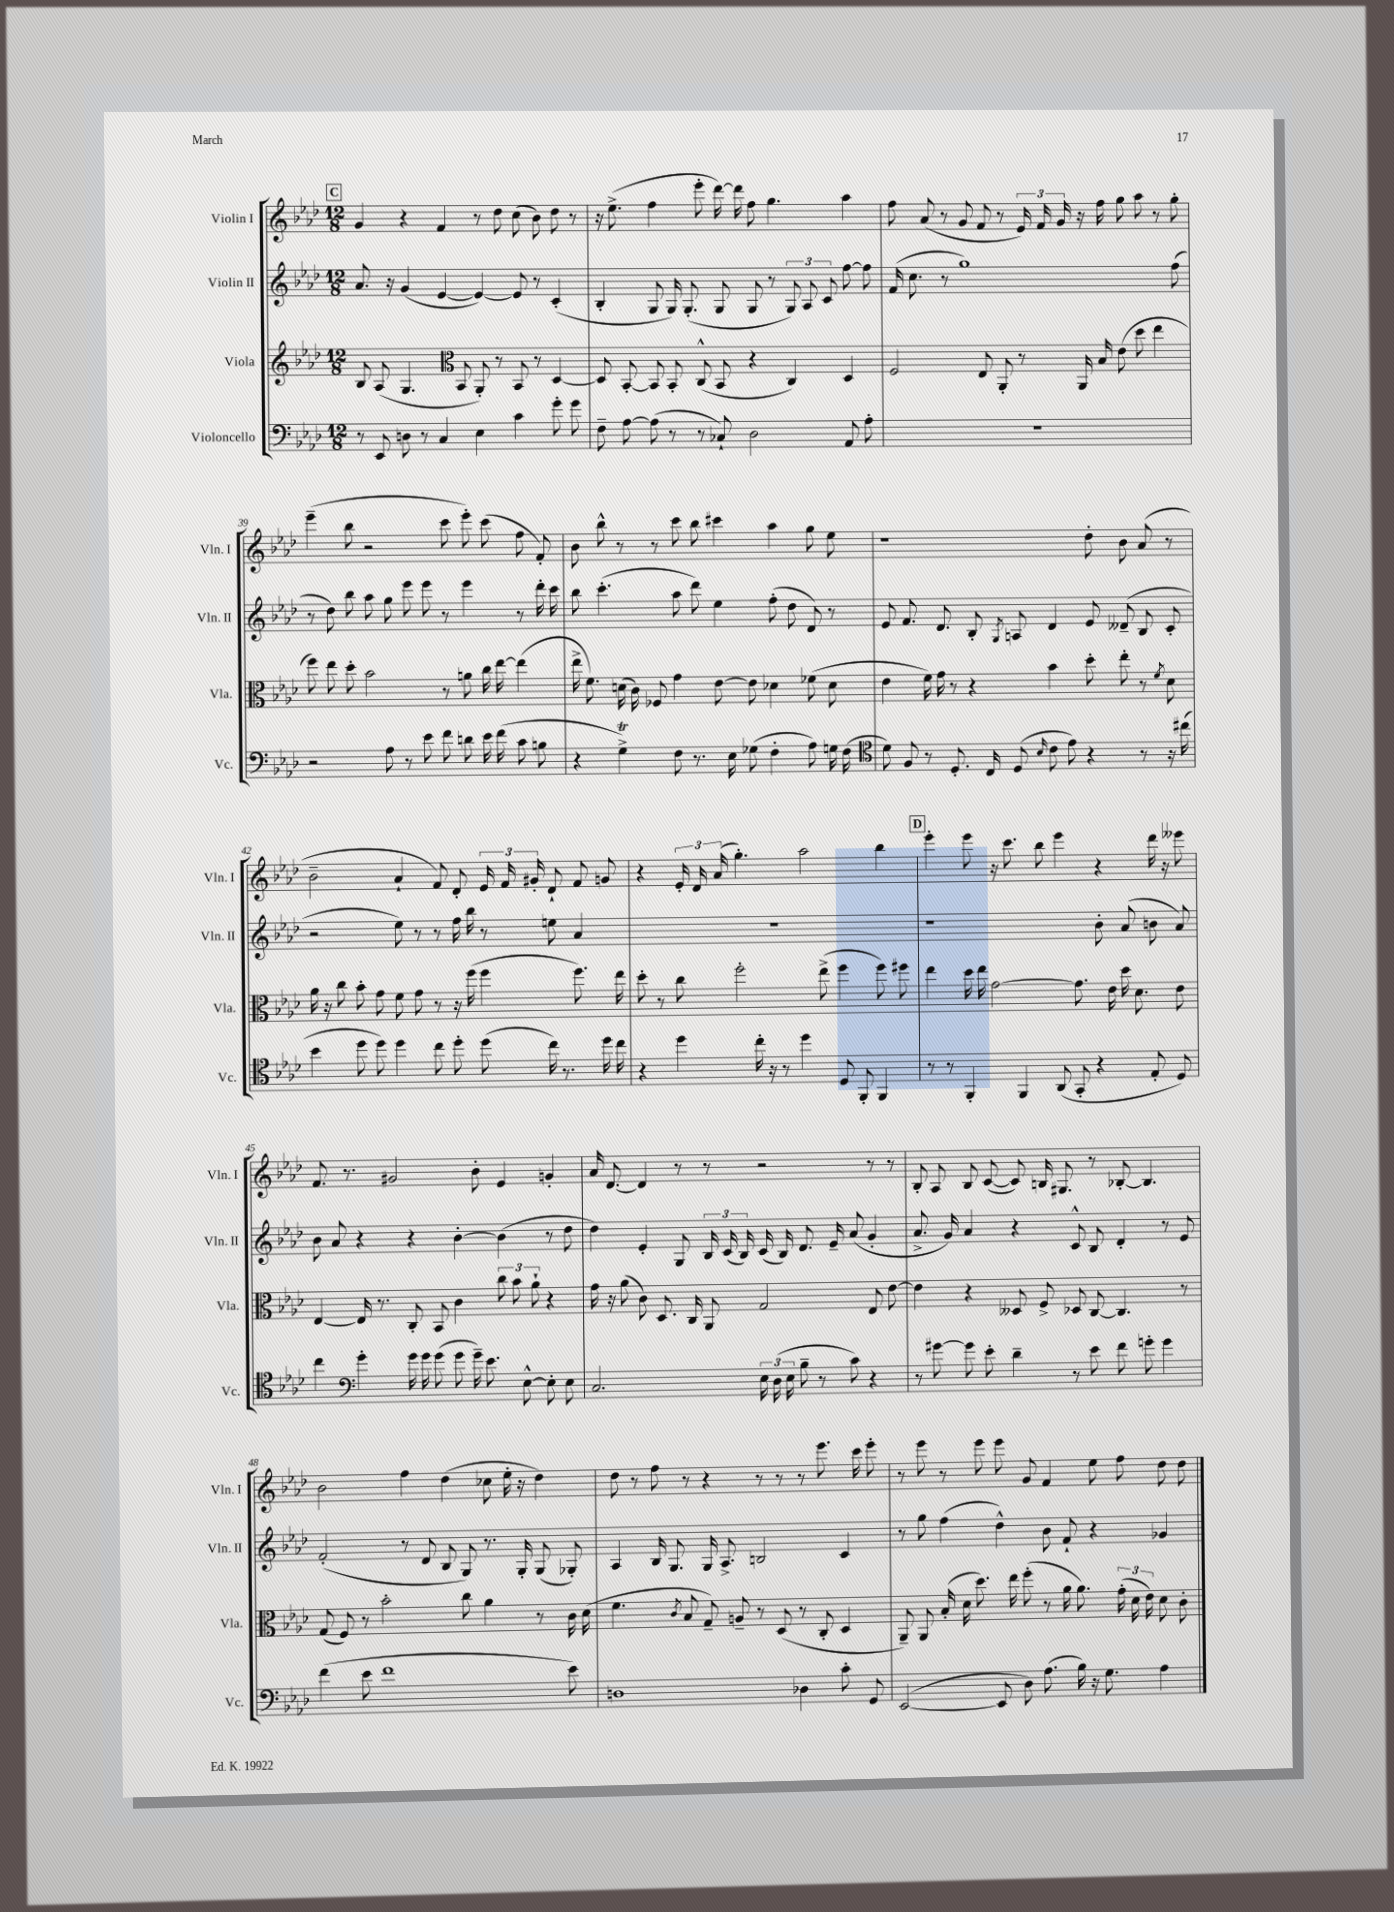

**kern	**kern	**kern	**kern
*staff4	*staff3	*staff2	*staff1
*clefF4	*clefG2	*clefG2	*clefG2
*k[b-e-a-d-]	*k[b-e-a-d-]	*k[b-e-a-d-]	*k[b-e-a-d-]
*M12/8	*M12/8	*M12/8	*M12/8
8r	8B-	8.a-	4g
8EE-	(8A-	.	.
.	.	16r	.
8D	4.G	(4g	4r
8r	.	.	.
4C	.	[4e-	4f
*	*clefC3	*	*
.	8BB-	.	.
4E-	8AA-')	4e-_)	8r
.	8r	.	8dd-
4c	8BB-	8e-]	(8cc
.	8r	8r	8b-)
8g'	[4D-	(4c'	8dd-
8g	.	.	8r
=	=	=	=
8F~	8D-]	4B-'	16r
.	.	.	(8.ee-^
[8A-	[8BB-'	.	.
(8A-]	8BB-]	8G	4ff
8r	8BB-'	16G)	.
.	.	(8.G'	.
8r	(8C^^	.	8eee-'
8C-`)	8BB-	8G	[16ddd-)
.	.	.	16ddd-]
2D-	4r	8G	8ff
.	.	8r	4.gg
.	4C)	12G)	.
.	.	12A-	.
.	.	12c	.
8AA-	4D-	[8ff	4aa-
8A-'	.	8ff]	.
=	=	=	=
1.r	2F	(16f	8ff
.	.	8.cc	.
.	.	.	(8a-
.	.	8r	8r
.	.	1gg)	8g
.	8E-	.	8f
.	8AA-'	.	8r
.	8r	.	24e-)
.	.	.	24f
.	.	.	24g
.	16AA-	.	16r
.	16B-	.	16ff
.	(8e-	.	8gg
.	8dd-	.	8aa-
.	4ee-	.	8r
.	.	(8ff	8gg'
=	=	=	=
2r	8ff)	8r	(4eee-~
.	8ee-	8dd-)	.
.	8dd-'	8bb-	8bb-
.	2b-	8aa-	2r
8A-	.	8gg	.
8r	.	8eee-	.
8e-	.	8eee-	.
8f	8r	8r	8ccc
8d	8a	4eee-	8eee-')
16e-	16cc	.	(8ccc
(16f	[16ee-	.	.
8c	(4ee-]	8r	8ff
8B	.	16ddd-'	8f')
.	.	16ccc	.
=	=	=	=
4r	16ee-^	8bb-	8b-
.	8.f)	.	.
.	.	(4.ccc'	8bb-^^
4G^)	(16d	.	8r
.	16c)	.	.
.	8F-	.	8r
8F	4g	8aa-	8ccc
8.r	.	8ddd-)	8bb-
.	[8e-	4ee-	4ccc#
16E-	.	.	.
(8G-	8e-]	.	.
4F'	4d-	(8ff'	4aa-
.	.	8dd-	.
8A-)	(8f-	8d-)	8gg
16G	8d-	8r	8ee-
(16F	.	.	.
=	=	=	=
*clefC4	*	*	*
8d-)	4e-	8e-	1r
8F	.	8.f	.
8r	16f)	.	.
.	16g	8.d-	.
8.D-'	8r	.	.
.	4r	8B-'	.
16C	.	.	.
.	.	8qG	.
(8D-	.	8A	.
16qqB-	.	.	.
8c	4b-	4d-	.
8e-)	.	.	.
4r	8dd-'	8e-	8dd-'
.	8ee-'	(8d--~	8b-
8r	8r	8B-	(8a-
.	8qf	.	.
16r	8d-	8c'	8r
(16cc#	.	.	.
=	=	=	=
4b-	16a-	2r	2b-~
.	16r	.	.
.	8cc	.	.
8dd-	8b-'	.	.
8dd-)	8g	.	.
4dd-	8f	8ee-)	4a-`
.	8g	8r	.
8cc	8r	8r	8f)
8dd-'	16r	16ff	8d-'
.	(16ff	16bb-	.
(8dd-	4ff	8r	24e-
.	.	.	24f
.	.	.	24g#'
16cc)	.	8ee	8d-`
8.r	.	.	.
.	8.ff)	4a-	8f
16dd-	.	.	8g
16cc	16ee-	.	.
=	=	=	=
4r	8dd-'	1.r	4r
.	8r	.	.
4dd-	8cc	.	24e-'
.	.	.	24d-
.	.	.	(24a-
.	2ff'	.	4.gg')
16cc'	.	.	.
16r	.	.	.
8r	.	.	.
4dd-	.	.	2aa-
.	(8ee-^	.	.
8D-	4ff	.	.
8FF'	.	.	.
4FF	8ff)	.	4bb-
.	8ff#	.	.
=	=	=	=
8r	4ee-	1r	4eee-'
8r	.	.	.
4FF'	16dd-	.	8eee-
.	16ee-	.	.
.	[2g	.	16r
.	.	.	8.ccc
4FF	.	.	.
.	.	.	8bb-
(8AA-	.	.	4eee-
8GG'	8.g]	.	.
4r	.	8b-'	4r
.	16e-	.	.
.	16dd-	(8a-	.
.	8.d-	.	.
8E-'	.	8b	16ddd-
.	.	.	16r
8D-)	8e-	8a-)	8eee--
=	=	=	=
4cc	[4E-	8b-	8.f
.	.	8a-	.
.	.	.	8.r
*clefF4	*	*	*
4g'	16E-]	4r	.
.	8.r	.	.
.	.	.	2g#
16g	8C'	4r	.
16g	.	.	.
(8g	8BB-	.	.
8g	4c	[4b-'	.
16g~)	.	.	8b-'
8.e-	.	.	.
.	12cc	(4b-]	4e-
.	12b-	.	.
[8E-^^	.	.	.
.	12a-`	.	.
8E-']	4r	8r	4g'
8E-	.	8dd-	.
=	=	=	=
2.C	16g	4dd-)	16a-
.	16r	.	[8.d-
.	(8a-	.	.
.	8c)	4e-'	4d-]
.	8.D-	.	.
.	.	8G	8r
.	16C	.	.
.	8AA-	24B-	8r
.	.	(24c	.
.	.	24B-)	.
24E-	2G	(16c	2r
(24D-	.	.	.
.	.	16B-)	.
24E-	.	.	.
8B-~	.	8.d-	.
8r	.	.	.
.	.	16e-~	.
8c)	.	(8a-	.
4r	8E-	4g'	8r
.	[8e-	.	8r
=	=	=	=
8r	4e-]	8.a-^	8B-'
[8g#	.	.	8A-
.	.	16g)	.
8g#]	4r	4a-	8B-
8e-'	.	.	([8c
4d-~	8D--	4r	8c])
.	8F^	.	16B
.	.	.	8.G#
8r	8D-	8c^^	.
8e-	[8C	8B-	8r
8f	4.C]	4d-'	[8B-'
8g'	.	.	4.B-]
4g	.	8r	.
.	8r	8e-	.
=	=	=	=
(4f	(8G	(2f'	2b-
.	8F)	.	.
8e-	8r	.	.
1f	2b-'	.	.
.	.	8r	4ff
.	.	8d-	.
.	.	8B-	(4dd-
.	8cc	8G)	.
.	4a-	8.r	8cc-
.	.	.	16ee-'
.	.	16G'	16r
.	8r	(8G	4dd-)
8e-)	16c	8G-')	.
.	(16d-	.	.
=	=	=	=
1D	4.f	4A-	8dd-
.	.	.	8r
.	.	16B-	8ff
.	.	8.G	.
.	8qc	.	.
.	8B-	.	8r
.	8G~)	16G	4r
.	.	8.A-^	.
.	8A~	.	.
.	8r	2B	8r
.	(8D-	.	8r
4D-	8r	.	8r
.	8C'	.	8.eee-
8c'	4D-	4c	.
.	.	.	16ccc
8GG	.	.	8eee-'
=	=	=	=
([2EE-	8AA-~)	8r	8r
.	8AA-	8gg	8eee-
.	(16B-'	(4ff	8r
.	16d-	.	.
.	8.dd-)	.	8eee-
8EE-]	.	4dd-^^)	8eee-
.	16ee-	.	.
8D-)	(8ff'	.	8g
(8.A-	8r	8b-	4f
.	16a-	8f`	.
16B-)	8.a-)	.	.
16r	.	4r	8ee-
8.G	.	.	.
.	(24g'	.	8ff
.	24d-	.	.
.	24e-)	.	.
4A-	8d-	4g-	8dd-
.	8c'	.	8dd-
==	==	==	==
*-	*-	*-	*-
